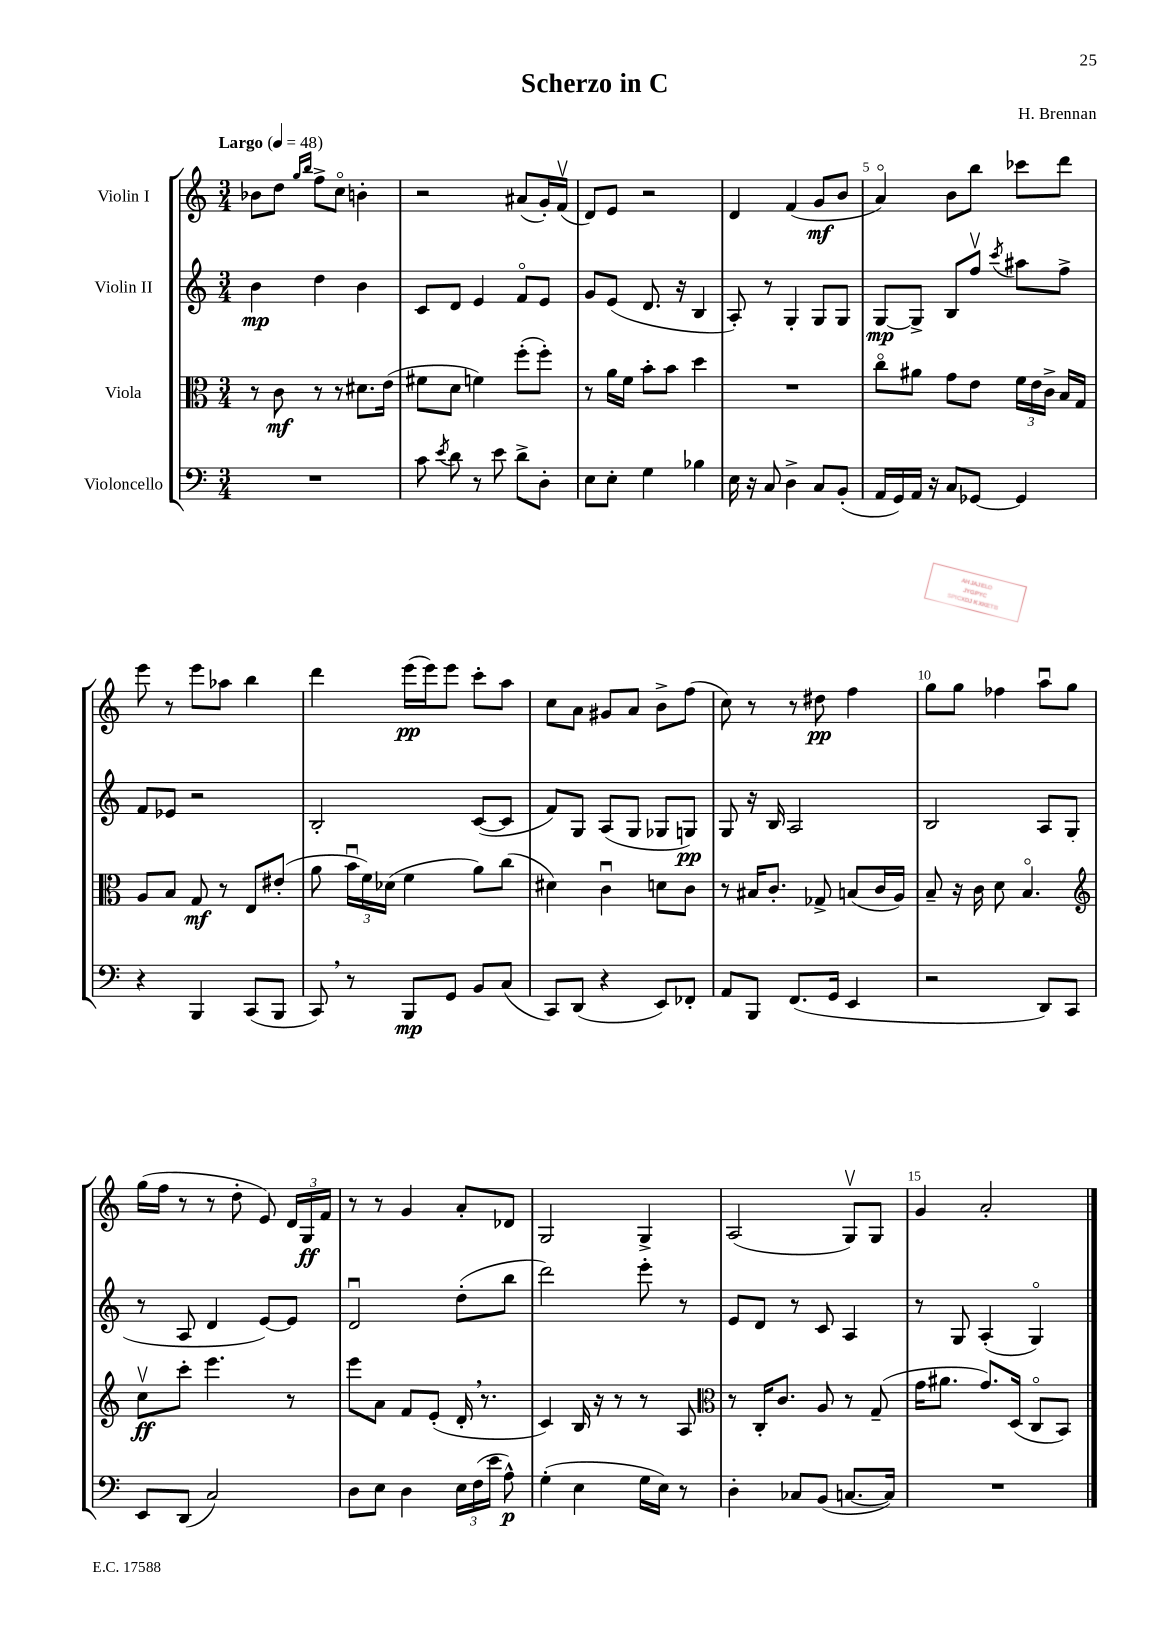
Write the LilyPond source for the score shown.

\header { title = "Scherzo in C" composer = "H. Brennan" }
<<
\new StaffGroup <<
\new Staff = "s0" \with { instrumentName = "Violin I" } {
    \clef treble \key c \major \numericTimeSignature \time 3/4 \tempo "Largo" 4 = 48
    \autoBeamOff bes'8[ d''8] \grace { g''16[ b''16] } f''8[-> c''8]\flageolet b'4-. |
    r2 ais'8[( g'16-.) f'16]\upbow( |
    d'8[) e'8] r2 |
    d'4 f'4( g'8[\mf b'8] |
    a'4\flageolet) b'8[ b''8] ces'''8[ d'''8] |
    e'''8 r8 e'''8[ aes''8] b''4 |
    d'''4 e'''16[\pp( e'''16) e'''8] c'''8[-. a''8] |
    c''8[ a'8] gis'8[ a'8] b'8[-> f''8]( |
    c''8) r8 r8 dis''8\pp f''4 |
    g''8[ g''8] fes''4 a''8[\downbow g''8] |
    g''16[( f''16] r8 r8 d''8-. e'8) \tuplet 3/2 { d'16[ g16\ff f'16] } |
    r8 r8 g'4 a'8[-. des'8] |
    g2 g4-> |
    a2( g8[\upbow) g8] |
    g'4 a'2-. \bar "|." |
}
\new Staff = "s1" \with { instrumentName = "Violin II" } {
    \clef treble \key c \major \numericTimeSignature \time 3/4
    \autoBeamOff b'4\mp d''4 b'4 |
    c'8[ d'8] e'4 f'8[\flageolet e'8] |
    g'8[ e'8]( d'8. r16 b4 |
    a8-.) r8 g4-. g8[ g8] |
    g8[~\mp g8]-> b8[ f''8]\upbow \acciaccatura { c'''8 } ais''8[ f''8]-> |
    f'8[ ees'8] r2 |
    b2-. c'8[~( c'8] |
    f'8[) g8] a8[( g8] ges8[ g8]\pp) |
    g8 r16 b16 a2 |
    b2 a8[ g8]( |
    r8 a8 d'4 e'8[~) e'8] |
    d'2\downbow d''8[-.( b''8] |
    d'''2) e'''8-. r8 |
    e'8[ d'8] r8 c'8 a4 |
    r8 g8 a4-.( g4\flageolet) \bar "|." |
}
\new Staff = "s2" \with { instrumentName = "Viola" } {
    \clef alto \key c \major \numericTimeSignature \time 3/4
    \autoBeamOff r8 c'8\mf r8 r8 dis'8.[ e'16]( |
    fis'8[ d'8] f'4) f''8[-.( f''8]-.) |
    r8 a'16[ f'16] b'8[-. b'8] d''4 |
    R2. |
    c''8[\flageolet ais'8] g'8[ e'8] \tuplet 3/2 { f'16[ e'16 c'16]-> } b16[ g16] |
    a8[ b8] g8\mf r8 e8[ eis'8]-.( |
    a'8 \tuplet 3/2 { b'16[\downbow f'16) des'16]( } f'4 a'8[) c''8]( |
    dis'4) c'4\downbow d'8[ c'8] |
    r8 bis16[ c'8.]-. ges8-> b8[( c'16 a16]) |
    b8-- r16 c'16 d'8 b4.\flageolet |
    \clef treble c''8[\upbow\ff c'''8]-. e'''4. r8 |
    e'''8[ a'8] f'8[ e'8]-.( d'16-. \breathe r8. |
    c'4) b16 r16 r8 r8 a8 |
    \clef alto r8 c16[-. c'8.] a8 r8 g8--( |
    g'16[ ais'8.] g'8.[) d16]( c8[\flageolet b,8]) \bar "|." |
}
\new Staff = "s3" \with { instrumentName = "Violoncello" } {
    \clef bass \key c \major \numericTimeSignature \time 3/4
    \autoBeamOff R2. |
    c'8 \acciaccatura { e'8 } d'8 r8 e'8 d'8[-> d8]-. |
    e8[ e8]-. g4 bes4 |
    e16 r16 c8 d4-> c8[ b,8]-.( |
    a,16[ g,16) a,16] r16 c8[ ges,8]~ ges,4 |
    r4 b,,4 c,8[( b,,8] |
    c,8) \breathe r8 b,,8[\mp g,8] b,8[ c8]( |
    c,8[) d,8]( r4 e,8[) fes,8]-. |
    a,8[ b,,8] f,8.[( g,16] e,4 |
    r2 d,8[) c,8] |
    e,8[ d,8]( c2) |
    d8[ e8] d4 \tuplet 3/2 { e16[ f16( e'16] } a8-^\p) |
    g4-.( e4 g16[ e16]) r8 |
    d4-. ces8[ b,8]( c8.[~ c16]) |
    R2. \bar "|." |
}
>>
>>
\layout { \context { \Score \override BarNumber.break-visibility = ##(#f #t #t) barNumberVisibility = #(every-nth-bar-number-visible 5) } }
